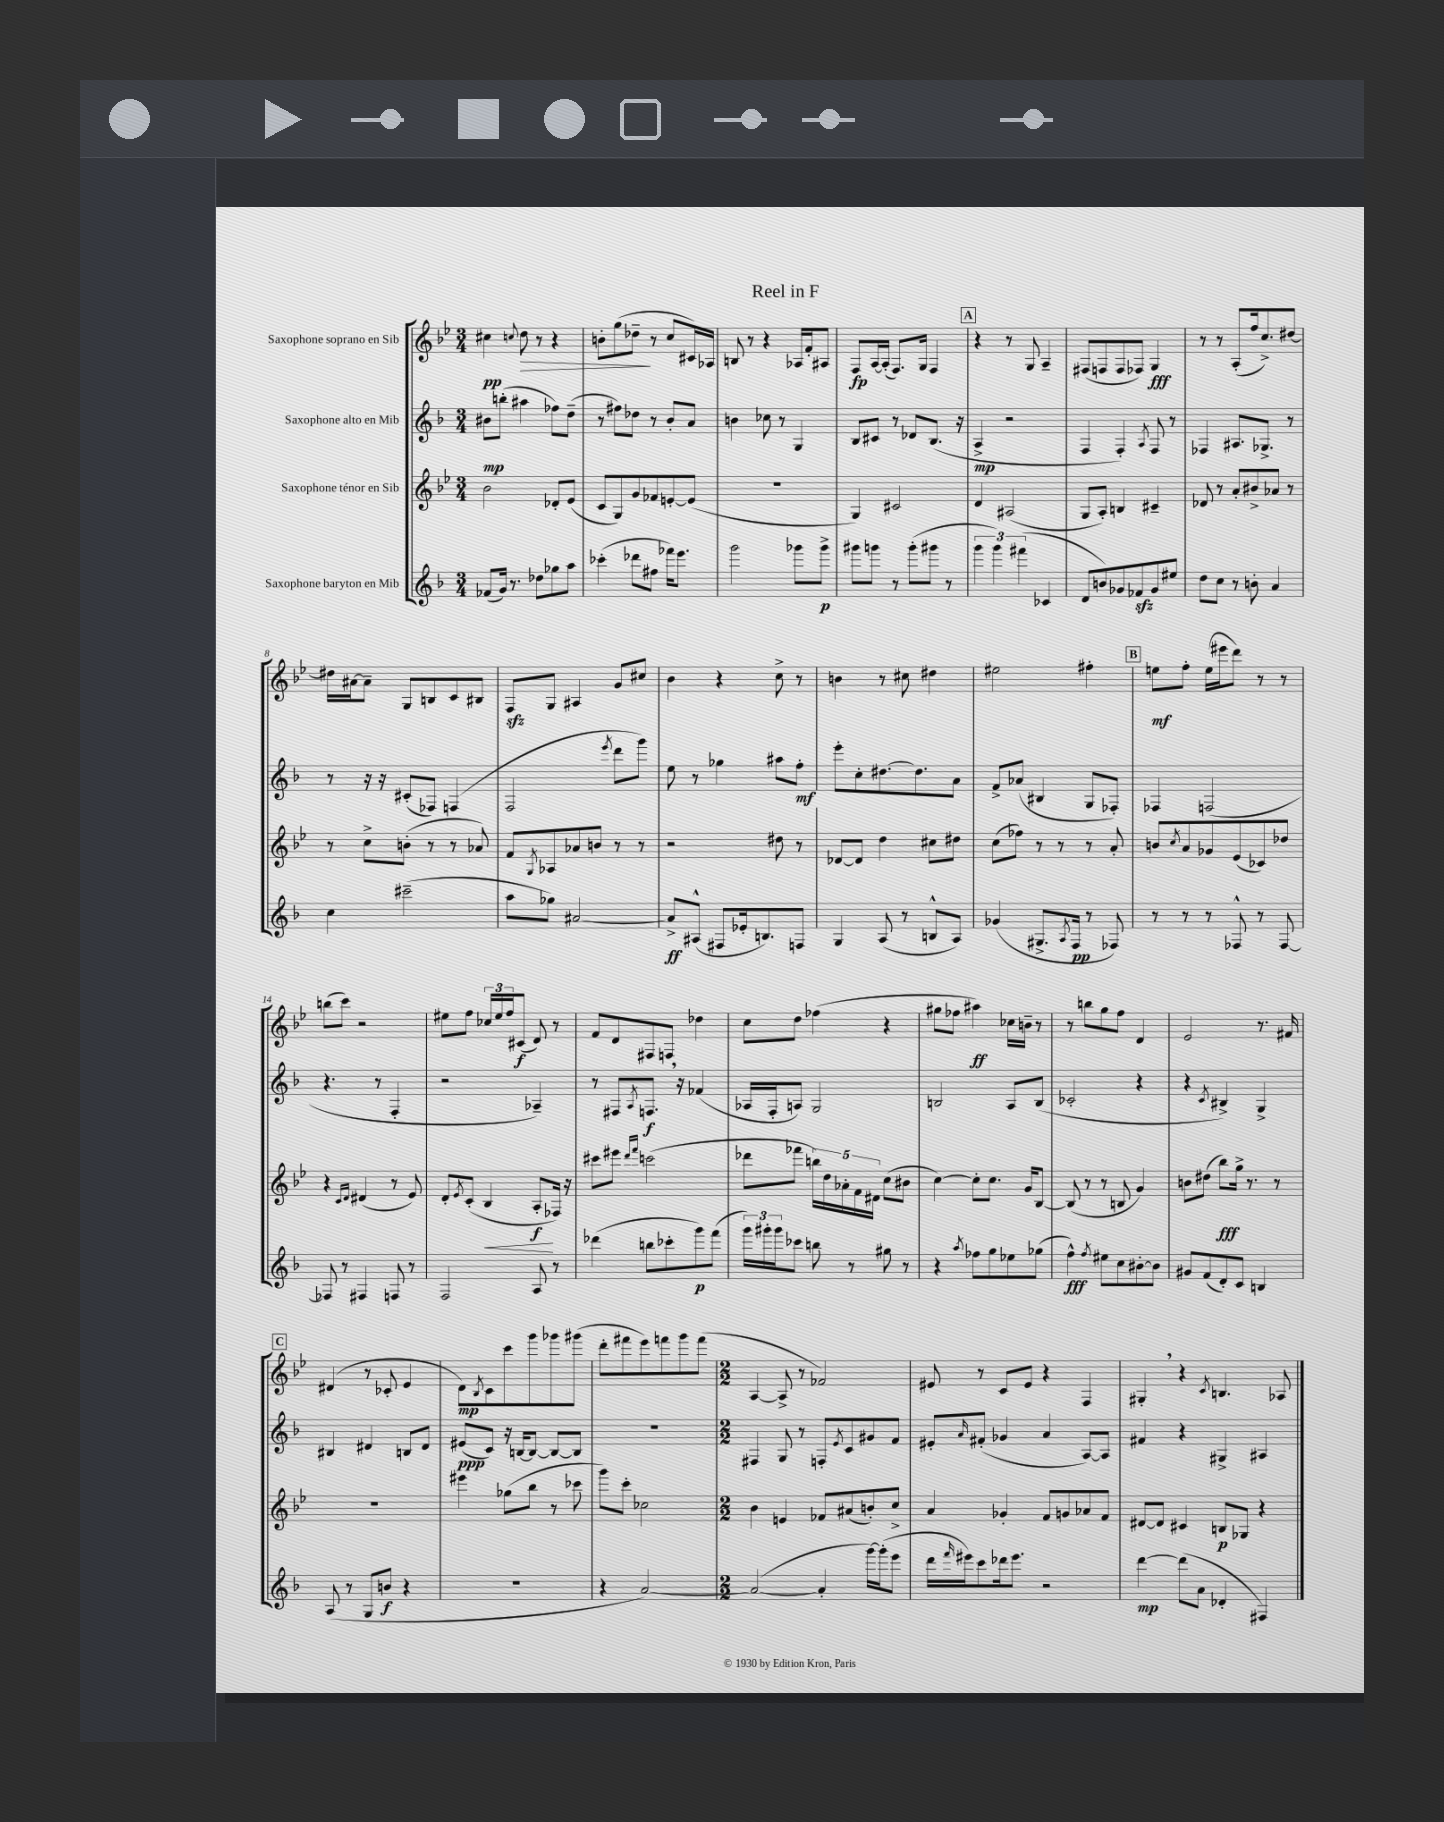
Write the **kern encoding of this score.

**kern	**kern	**kern	**kern
*staff4	*staff3	*staff2	*staff1
*clefG2	*clefG2	*clefG2	*clefG2
*k[b-]	*k[b-e-]	*k[b-]	*k[b-e-]
*M3/4	*M3/4	*M3/4	*M3/4
(8f-	2b-	8b#	4cc#
16g)	.	(8bb'	.
8.r	.	.	.
.	.	.	8qqcc
.	.	4aa#	8dd
8dd-	.	.	8r
8gg-	8d-'	8ff-)	4r
8aa	(8e-	(8dd~	.
=	=	=	=
(4ccc-'	8c	8r	8b'
.	8G)	8ff#)	(8gg
8ddd-	8g	8dd-	8dd-~
8ff#	8f-	8r	8r
16fff-)	[8e'	8b-'	8cc
8.eee	.	.	.
.	(8e]	8a	16c#)
.	.	.	16A-
=	=	=	=
2ggg	2.r	4b	8B
.	.	.	8r
.	.	8cc-	4r
.	.	8r	.
8ggg-	.	4G	16A-
.	.	.	16f'
8ggg-^	.	.	8A#
=	=	=	=
8ggg#	4G)	8B-	8F
8ggg	.	8c#	[16A
.	.	.	(16A']
8r	2c#	8r	8.F)
(8ggg'	.	8d-	.
.	.	.	16G
8ggg#	.	(8.B-	4F
8r	.	.	.
.	.	16r	.
=	=	=	=
6ggg	4d	4A^	4r
6ggg)	.	.	.
.	(2A#	2r	8r
(6fff#	.	.	.
.	.	.	8G
4c-	.	.	4A~
=	=	=	=
8d	8G	4F	(8F#
8b)	8A')	.	8F
8g-	4B	4F')	8F
8f-	.	.	8F-)
.	.	8qA	.
8g-	4c#~	8F	4G
8ee#	.	8r	.
=	=	=	=
8dd	8d-	4F-	8r
8cc	8r	.	8r
8r	8a'	8.A#	(8A'
8b'	8b#^	.	16ff
.	.	8.G-^	8.cc^)
4a	8a-	.	.
.	8r	8r	[8dd#
=	=	=	=
4cc	8r	8r	16dd#]
.	.	.	[16a#
.	8cc^	16r	8a#~]
.	.	16r	.
(2ccc#~	(8b'	(8c#'	8G
.	8r	8F-)	8B
.	8r	(4F	8c
.	8a-)	.	8B#
=	=	=	=
8aa	8f	2F	8F
.	8qG	.	.
8gg-)	8A-	.	8G
[2a#	8a-	.	4A#
.	8b	.	.
.	.	8qeee	.
.	8r	8ddd	8g
.	8r	8ggg)	8cc#
=	=	=	=
8a#^]	2r	8ee	4b-
(8A#^^	.	8r	.
8F#	.	4gg-	4r
16e-'	.	.	.
8.B)	.	.	.
.	8dd#	8aa#	8cc^
8F	8r	8ff'	8r
=	=	=	=
4G	[8d-	8eee'	4b
.	8d-]	8cc'	.
(8A	4dd	[8.dd#	8r
8r	.	.	8cc#
.	.	8.dd#]	.
8B^^	8cc#	.	4dd#
8A)	8dd#	8a	.
=	=	=	=
(4g-	(8cc	8f^	2ee#
.	8ff-)	(8a-	.
8.G#^	8r	4B#	.
.	8r	.	.
8qA	.	.	.
16F	.	.	.
8r	8r	8G	4ff#'
8F-)	8a'	8F-')	.
=	=	=	=
8r	8b	4F-	8ee
.	8qcc	.	.
8r	8a	.	8ff'
8r	8g-	(2F	(16ee
.	.	.	16eee#
8F-^^	(8e-	.	8ddd)
8r	8c-)	.	8r
[8F-	8dd-	.	8r
=	=	=	=
8F-]	4r	4.r	(8bb
8r	.	.	8ccc)
.	16qqc	.	.
.	16qqd	.	.
4F#	(4d#	.	2r
.	.	8r	.
8F	8r	4F'	.
8r	8e-)	.	.
=	=	=	=
2F	8d'	2r	8ee#
.	8qe-	.	.
.	(8c'	.	8ff
.	4B-	.	24cc-
.	.	.	24ee#
.	.	.	24ff
.	.	.	(8c#
8A	8A'	4A-~)	8d)
8r	16F-)	.	8r
.	16r	.	.
=	=	=	=
(4ddd-	8ccc#	8r	8f
.	8eee#	8F#	8d
.	16qqddd	.	.
.	16qqfff	8qA	.
8bb	(2ccc	8.F	8F#
8ccc-'	.	.	8F
.	.	16r	.
8ggg)	.	(4f-	4dd-
(8fff	.	.	.
=	=	=	=
24ggg)	8ddd-	16A-	8cc
24ggg#'	.	.	.
.	.	16F'	.
24ggg#	.	.	.
8ccc-	8fff-	8A)	8dd
8bb	20bb)	2G	(4ff-
.	20dd	.	.
.	20a-'	.	.
8r	.	.	.
.	20f	.	.
.	20d#	.	.
8gg#	(8cc	.	4r
8r	8b#	.	.
=	=	=	=
4r	[4cc)	2B	8gg#
.	.	.	8ff-
8qaa	.	.	.
8ff-	8cc']	.	4aa#)
8gg	8.cc	.	.
8ee-	.	8A	16cc-
.	16g	.	16b~
(8gg-	[8B-	(8B	8r
=	=	=	=
4ff^^)	(8B-]	2c-'	8r
.	8r	.	8bb
8qff	.	.	.
8ee#	8r	.	8gg
8cc	8B	.	8ff
[8b#'	4g)	4r	4d
8b#]	.	.	.
=	=	=	=
8g#	8b	4r	2e-
(8f	(8dd#	.	.
.	.	8qc	.
8d')	8bb-)	4B#^)	.
8c	16gg^	.	.
.	8.r	.	.
4B	.	4G^	8.r
.	8r	.	.
.	.	.	16f#
=	=	=	=
(8A	2.r	4B#	(4d#
8r	.	.	.
8G	.	4d#	8r
8b	.	.	8c-'
4r	.	8B	4e-
.	.	8d#	.
=	=	=	=
2.r	4eee#	(8e#	8d)
.	.	.	8qB-
.	.	8c)	8c
.	(8gg-	16r	8ccc
.	.	[16B	.
.	8bb-	8B_	8ggg
.	8r	8B_	8ggg-
.	8ccc-	8B]	(8ggg#
=	=	=	=
4r	8ggg)	2.r	8ddd'
.	8ccc'	.	8fff#
[2a)	2cc-	.	8eee-)
.	.	.	8fff
.	.	.	8ggg
.	.	.	(8fff
=	=	=	=
*M2/2	*M2/2	*M2/2	*M2/2
(2a_	4b-	4F#	[4A
.	4e	8G	8A^]
.	.	8r	8r
4a']	8f-	8F'	2f-)
.	.	8qe	.
.	(8a#	8c	.
[16ggg)	8b')	8g#	.
(16ggg']	.	.	.
8eee	8cc^	8f	.
=	=	=	=
16ddd	4a	8e#'	8e#
16qqfff	.	.	.
16eee#)	.	.	.
.	.	16qqa	.
8ccc	.	(8f#'	8r
16ddd-	4g-'	4g-	8c
8.eee#	.	.	.
.	.	.	8e#
2r	8f	4a	4r
.	8g	.	.
.	8a-	[8A)	4F
.	8f	8A]	.
=	=	=	=
[4ddd	[8d#	4f#	4G#'
.	8d#]	.	.
(8ddd]	4c#	4r	4r
8a	.	.	.
.	.	.	8qc
4d-'	8B	4G#^	4.B
.	8G-	.	.
4F#)	4r	4A#	.
.	.	.	8A-
==	==	==	==
*-	*-	*-	*-
